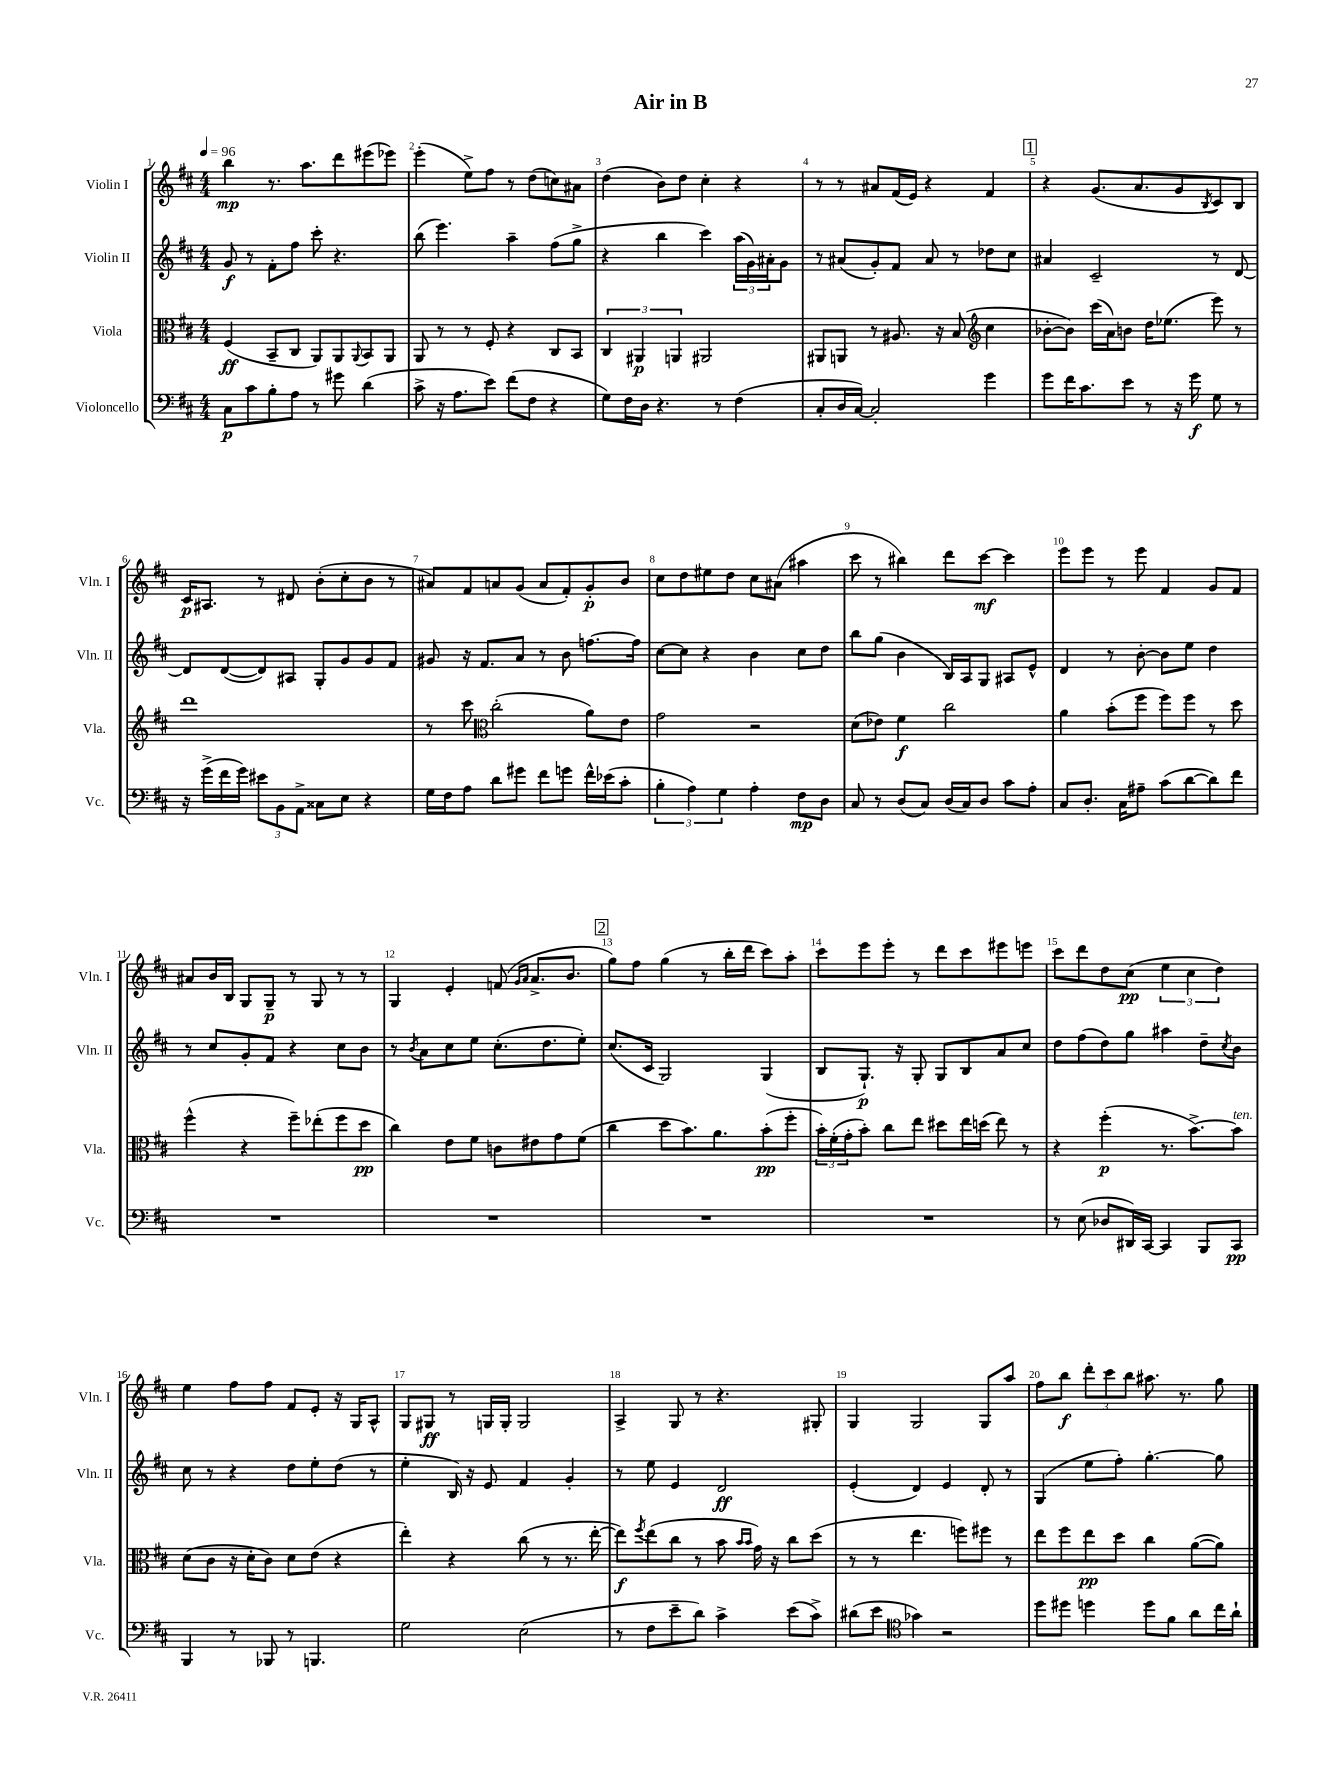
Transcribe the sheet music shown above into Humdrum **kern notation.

**kern	**kern	**kern	**kern
*staff4	*staff3	*staff2	*staff1
*clefF4	*clefC3	*clefG2	*clefG2
*k[f#c#]	*k[f#c#]	*k[f#c#]	*k[f#c#]
*M4/4	*M4/4	*M4/4	*M4/4
*MM96	*MM96	*MM96	*MM96
8C#	(4F#	8g	4bb
8c#	.	8r	.
8B'	8BB~	8f#'	8.r
8A	8C#	8ff#	.
.	.	.	8.aa
8r	8AA)	8ccc#'	.
8g#	8AA	4.r	8ddd
.	8qqAA	.	.
(4d	8BB	.	(8eee#
.	8AA	.	8eee-)
=	=	=	=
8c#^	8AA	(8bb	(4eee'
16r	8r	4.eee)	.
8.A	.	.	.
.	8r	.	8ee^)
8e)	8F#'	.	8ff#
(8f#	4r	4aa~	8r
8F#	.	.	(8dd
4r	8C#	(8ff#	8cc)
.	8BB	8gg^	8a#
=	=	=	=
8G)	6C#	4r	(4dd
16F#	.	.	.
.	6AA#	.	.
16D	.	.	.
4.r	.	4bb	8b)
.	6AA	.	.
.	.	.	8dd
.	2AA#	4ccc#)	4cc#'
8r	.	.	.
(4F#	.	(24aa	4r
.	.	24g)	.
.	.	24a#'	.
.	.	8g	.
=	=	=	=
8C#'	8AA#	8r	8r
16D	8AA	(8a#	8r
[16C#)	.	.	.
2C#']	8r	8g')	8a#
.	8.A#	8f#	(16f#
.	.	.	16e)
.	.	8a#	4r
.	16r	.	.
.	(8B	8r	.
*	*clefG2	*	*
4g	4cc#	8dd-	4f#
.	.	8cc#	.
=	=	=	=
8g	[8b-'	4a#	4r
16f#	8b-])	.	.
8.c#	.	.	.
.	(16ccc#	2c#~	(8.g
.	16a)	.	.
8e	8b	.	.
.	.	.	8.a
8r	16dd	.	.
.	(8.ee-	.	.
16r	.	.	8g
16g	.	.	.
.	.	.	8qB
8G	8eee)	8r	8c#)
8r	8r	[8d	8B
=	=	=	=
16r	1ddd	8d]	16c#
(16g^	.	.	8.A#
16f#	.	([8d	.
16g)	.	.	.
12e#	.	8d])	8r
12BB	.	.	.
.	.	8A#	8d#
12AA^	.	.	.
8C##	.	8G'	(8b'
8E	.	8g	8cc#'
4r	.	8g	8b
.	.	8f#	8r
=	=	=	=
16G	8r	8g#	8a#)
16F#	.	.	.
8A	8ccc#	16r	8f#
.	.	8.f#	.
*	*clefC3	*	*
8d	(2cc#'	.	8a
8g#	.	8a	(8g
8f#	.	8r	8a
8g	.	8b	8f#')
16f#^^	8a)	[8.ff	8g'
(16e-	.	.	.
8c#'	8e	.	8b
.	.	16ff]	.
=	=	=	=
6B'	2g	[8cc#	8cc#
.	.	8cc#]	8dd
6A)	.	.	.
.	.	4r	8ee#
6G	.	.	.
.	.	.	8dd
4A'	2r	4b	8cc#
.	.	.	(8a#
8F#	.	8cc#	4aa#
8D	.	8dd	.
=	=	=	=
8C#	(8d	8bb	8ccc#
8r	8e-)	(8gg	8r
(8D	4f#	4b	4bb#)
8C#)	.	.	.
(16D	2cc#	16B)	8ddd
16C#)	.	16A	.
8D	.	8G	[8ccc#
8c#	.	8A#	4ccc#]
8A'	.	8e^^	.
=	=	=	=
8C#	4a	4d	8eee
8.D'	.	.	8eee
.	(8b'	8r	8r
16C#	.	.	.
8A#~	8ff#	[8b'	8eee
(8c#	8ff#)	8b]	4f#
[8d	8ff#	8ee	.
8d])	8r	4dd	8g
8f#	8dd	.	8f#
=	=	=	=
1r	(4ff#^^	8r	8a#
.	.	8cc#	16b
.	.	.	16B
.	4r	8g'	8G
.	.	8f#	8G~
.	8ff#~)	4r	8r
.	(8ee-'	.	8G
.	8ff#	8cc#	8r
.	8dd	8b	8r
=	=	=	=
1r	4cc#)	8r	4G
.	.	8qb	.
.	.	8a	.
.	8e	8cc#	4e'
.	8f#	8ee	.
.	8c	(8.cc#'	(8f
.	.	.	16qqg
.	.	.	16qqa
.	8e#	.	8.a^
.	.	8.dd	.
.	8g	.	.
.	.	.	8.b
.	(8f#	8ee')	.
=	=	=	=
1r	4cc#	(8.cc#	8gg)
.	.	.	8ff#
.	.	16c#	.
.	8dd	2G)	(4gg
.	8.b)	.	.
.	.	.	8r
.	8.a	.	.
.	.	.	16bb'
.	.	.	16ddd
.	(8b'	(4G	8ccc#)
.	8ff#'	.	8aa'
=	=	=	=
1r	24b')	8B	8ccc#
.	(24f#'	.	.
.	24g'	.	.
.	8b')	8.G`)	8eee
.	8cc#	.	8eee'
.	.	16r	.
.	8ee	8G'	8r
.	8dd#	8G	8ddd
.	16ee	8B	8ccc#
.	(16dd	.	.
.	8ee)	8a	8eee#
.	8r	8cc#	8eee
=	=	=	=
8r	4r	8dd	8ccc#
(8E	.	(8ff#	8ddd
8D-	(4ff#'	8dd)	8dd
16DD#)	.	8gg	(8cc#
[16CC#	.	.	.
4CC#]	8.r	4aa#	6ee
.	.	.	6cc#
.	[8.b^)	.	.
8BBB	.	8dd~	.
.	.	.	6dd)
.	.	8qcc#	.
8CC#	8b]	8b	.
=	=	=	=
4BBB	(8d	8cc#	4ee
.	8c#	8r	.
8r	16r	4r	8ff#
.	16d'	.	.
8BBB-	8c#)	.	8ff#
8r	8d	8dd	8f#
4.BBB	(8e	8ee'	8e'
.	4r	(8dd	16r
.	.	.	16G
.	.	8r	8A^^
=	=	=	=
2G	4ee')	4ee'	8G
.	.	.	8G#
.	4r	16B)	8r
.	.	16r	.
.	.	8e	16G
.	.	.	16G'
(2E	(8cc#	4f#	2G
.	8r	.	.
.	8.r	4g'	.
.	[16ee'	.	.
=	=	=	=
8r	8ee])	8r	4A^
.	8qff#	.	.
8F#	(8ee	8ee	.
8e~	8cc#	4e	8G
8d)	8r	.	8r
4c#^	8b	2d	4.r
.	16qqb	.	.
.	16qqb	.	.
.	16g)	.	.
.	16r	.	.
(8e	8cc#	.	.
8c#^)	(8dd	.	8G#'
=	=	=	=
(8d#	8r	(4e'	4G
8e	8r	.	.
*clefC4	*	*	*
4g-)	4.ee	4d)	2G
2r	.	4e	.
.	8ff)	.	.
.	8ff#	8d'	8G
.	8r	8r	8aa
=	=	=	=
8dd	8ee	(4G	8ff#
8dd#	8ff#	.	8bb
4dd	8ee	8ee	12ddd'
.	.	.	12ccc#
.	8dd	8ff#')	.
.	.	.	12bb
8dd	4cc#	[4.gg'	8.aa#
8f#	.	.	.
.	.	.	8.r
8a	([8a	.	.
16cc#	8a])	8gg]	8gg
16a`	.	.	.
==	==	==	==
*-	*-	*-	*-
